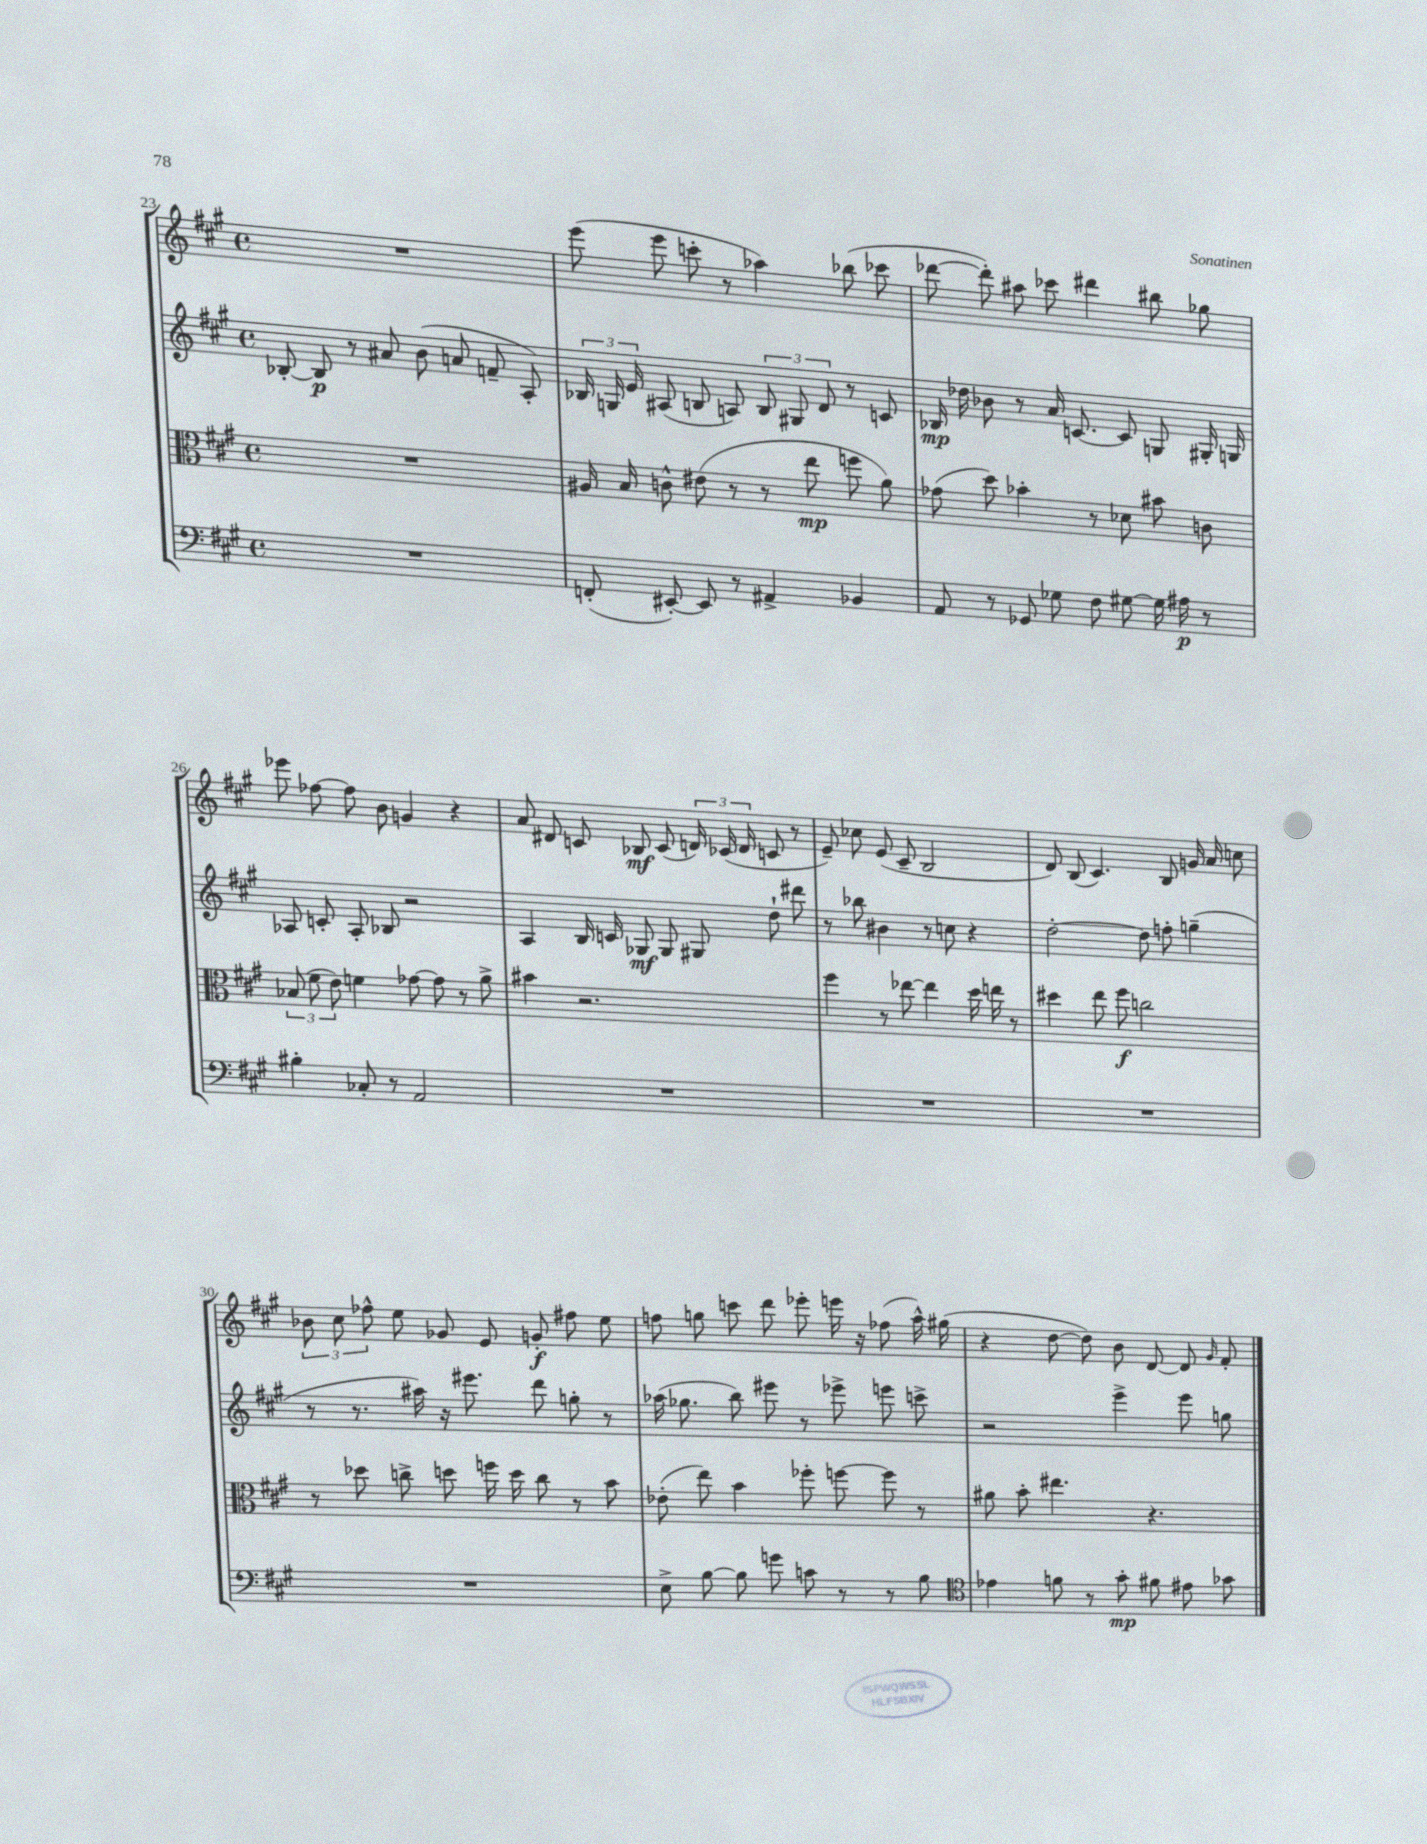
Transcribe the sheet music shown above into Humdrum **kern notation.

**kern	**kern	**kern	**kern
*staff4	*staff3	*staff2	*staff1
*clefF4	*clefC3	*clefG2	*clefG2
*k[f#c#g#]	*k[f#c#g#]	*k[f#c#g#]	*k[f#c#g#]
*M4/4	*M4/4	*M4/4	*M4/4
*met(c)	*met(c)	*met(c)	*met(c)
1r	1r	[8B-'/	1r
.	.	8B-/]	.
.	.	8r	.
.	.	8a#/	.
.	.	(8b\	.
.	.	8a/	.
.	.	8f~/	.
.	.	8A'/)	.
=	=	=	=
(8FF'/	16A#/	24B-/	(8eee\
.	.	24G/	.
.	16B/	.	.
.	.	24e/	.
[8EE#'/)	8c^^\	(8A#/	8eee\
8EE#/]	(8e#\	8B/	8ccc'\
8r	8r	8A/)	8r
4AA#^/	8r	12B/	4aa-\)
.	.	12G#/	.
.	8ee\	.	.
.	.	12d/	.
4BB-/	8ff\	8r	(8bb-\
.	8a\)	8c/	8ccc-\
=	=	=	=
8AA/	(8g-\	16B-/	[8ddd-\
.	.	16dd-\	.
8r	8dd\)	8b-\	8ddd-'\])
8GG-/	4b-'\	8r	8aa#\
8G-\	.	16a/	8ccc-\
.	.	[8.c/	.
8F#\	8r	.	4ddd#\
[8G#\	8d-\	8c/]	.
16G#\]	8b#\	8G/	8bb#\
16A#\	.	.	.
8r	8c\	16G#'/	8gg-\
.	.	16G/	.
=	=	=	=
4B#'\	(12B-/	8A-/	8eee-\
.	12f#\	.	.
.	.	8c'/	[8ff-\
.	12e\)	.	.
8C-'/	4f\	8A-'/	8ff-\]
8r	.	8B-/	8b\
2AA/	[8g-\	2r	4g/
.	8g-\]	.	.
.	8r	.	4r
.	8a^\	.	.
=	=	=	=
1r	4b#\	4A/	8a/
.	.	.	8d#/
.	2.r	16B/	8c/
.	.	16c/	.
.	.	8G-/	8B-/
.	.	8G-/	(8c/
.	.	8G#/	24d/)
.	.	.	(24c-/
.	.	.	24d/
.	.	8dd`\	8c/
.	.	8ddd#\	8r
=	=	=	=
1r	4ff#\	8r	8e~/)
.	.	8bb-\	8cc-\
.	8r	4b#\	(8e/
.	[8ee-\	.	8c#~/
.	4ee-\]	8r	2B/
.	.	8cc\	.
.	16dd\	4r	.
.	16ee\	.	.
.	8r	.	.
=	=	=	=
1r	4dd#\	[2dd'\	8d/)
.	.	.	(8B/
.	8ee\	.	4.c#/)
.	8ff#\	.	.
.	2cc\	8dd\]	.
.	.	8ff'\	8B/
.	.	(4gg~\	16g/
.	.	.	16a/
.	.	.	8cc\
=	=	=	=
1r	8r	8r	12b-\
.	.	.	12cc#\
.	8dd-\	8.r	.
.	.	.	12ff-^^\
.	8cc^\	.	8ee\
.	.	16aa#\)	.
.	8dd\	16r	8g-/
.	.	8.eee#\	.
.	16ff\	.	8e/
.	16dd\	.	.
.	8cc\	8ddd\	8g'/
.	8r	8gg'\	8ff#\
.	8b\	8r	8ee\
=	=	=	=
8E^\	(8e-'\	(16aa-\	8ff\
.	.	8.gg-\	.
[8B\	8ee\)	.	8gg\
8B\]	4b\	8bb\)	8ccc\
8g\	.	8eee#\	8ddd\
8c\	8ff-'\	8r	8eee-'\
8r	[8ff\	8eee-^\	16eee\
.	.	.	16r
8r	8ff\]	8eee\	(8ff-\
8B\	8r	8ccc^\	16aa^^\)
.	.	.	(16gg#\
=	=	=	=
*clefC4	*	*	*
4e-\	8a#\	2r	4r
.	8b'\	.	.
8f\	4.ee#\	.	[8dd\
8r	.	.	8dd\])
8g#'\	.	4eee^\	8b\
8f#\	4.r	.	[8d/
8e#\	.	8eee\	8d/]
.	.	.	16qqg#/
8g-\	.	8gg\	8f#'/
==	==	==	==
*-	*-	*-	*-
